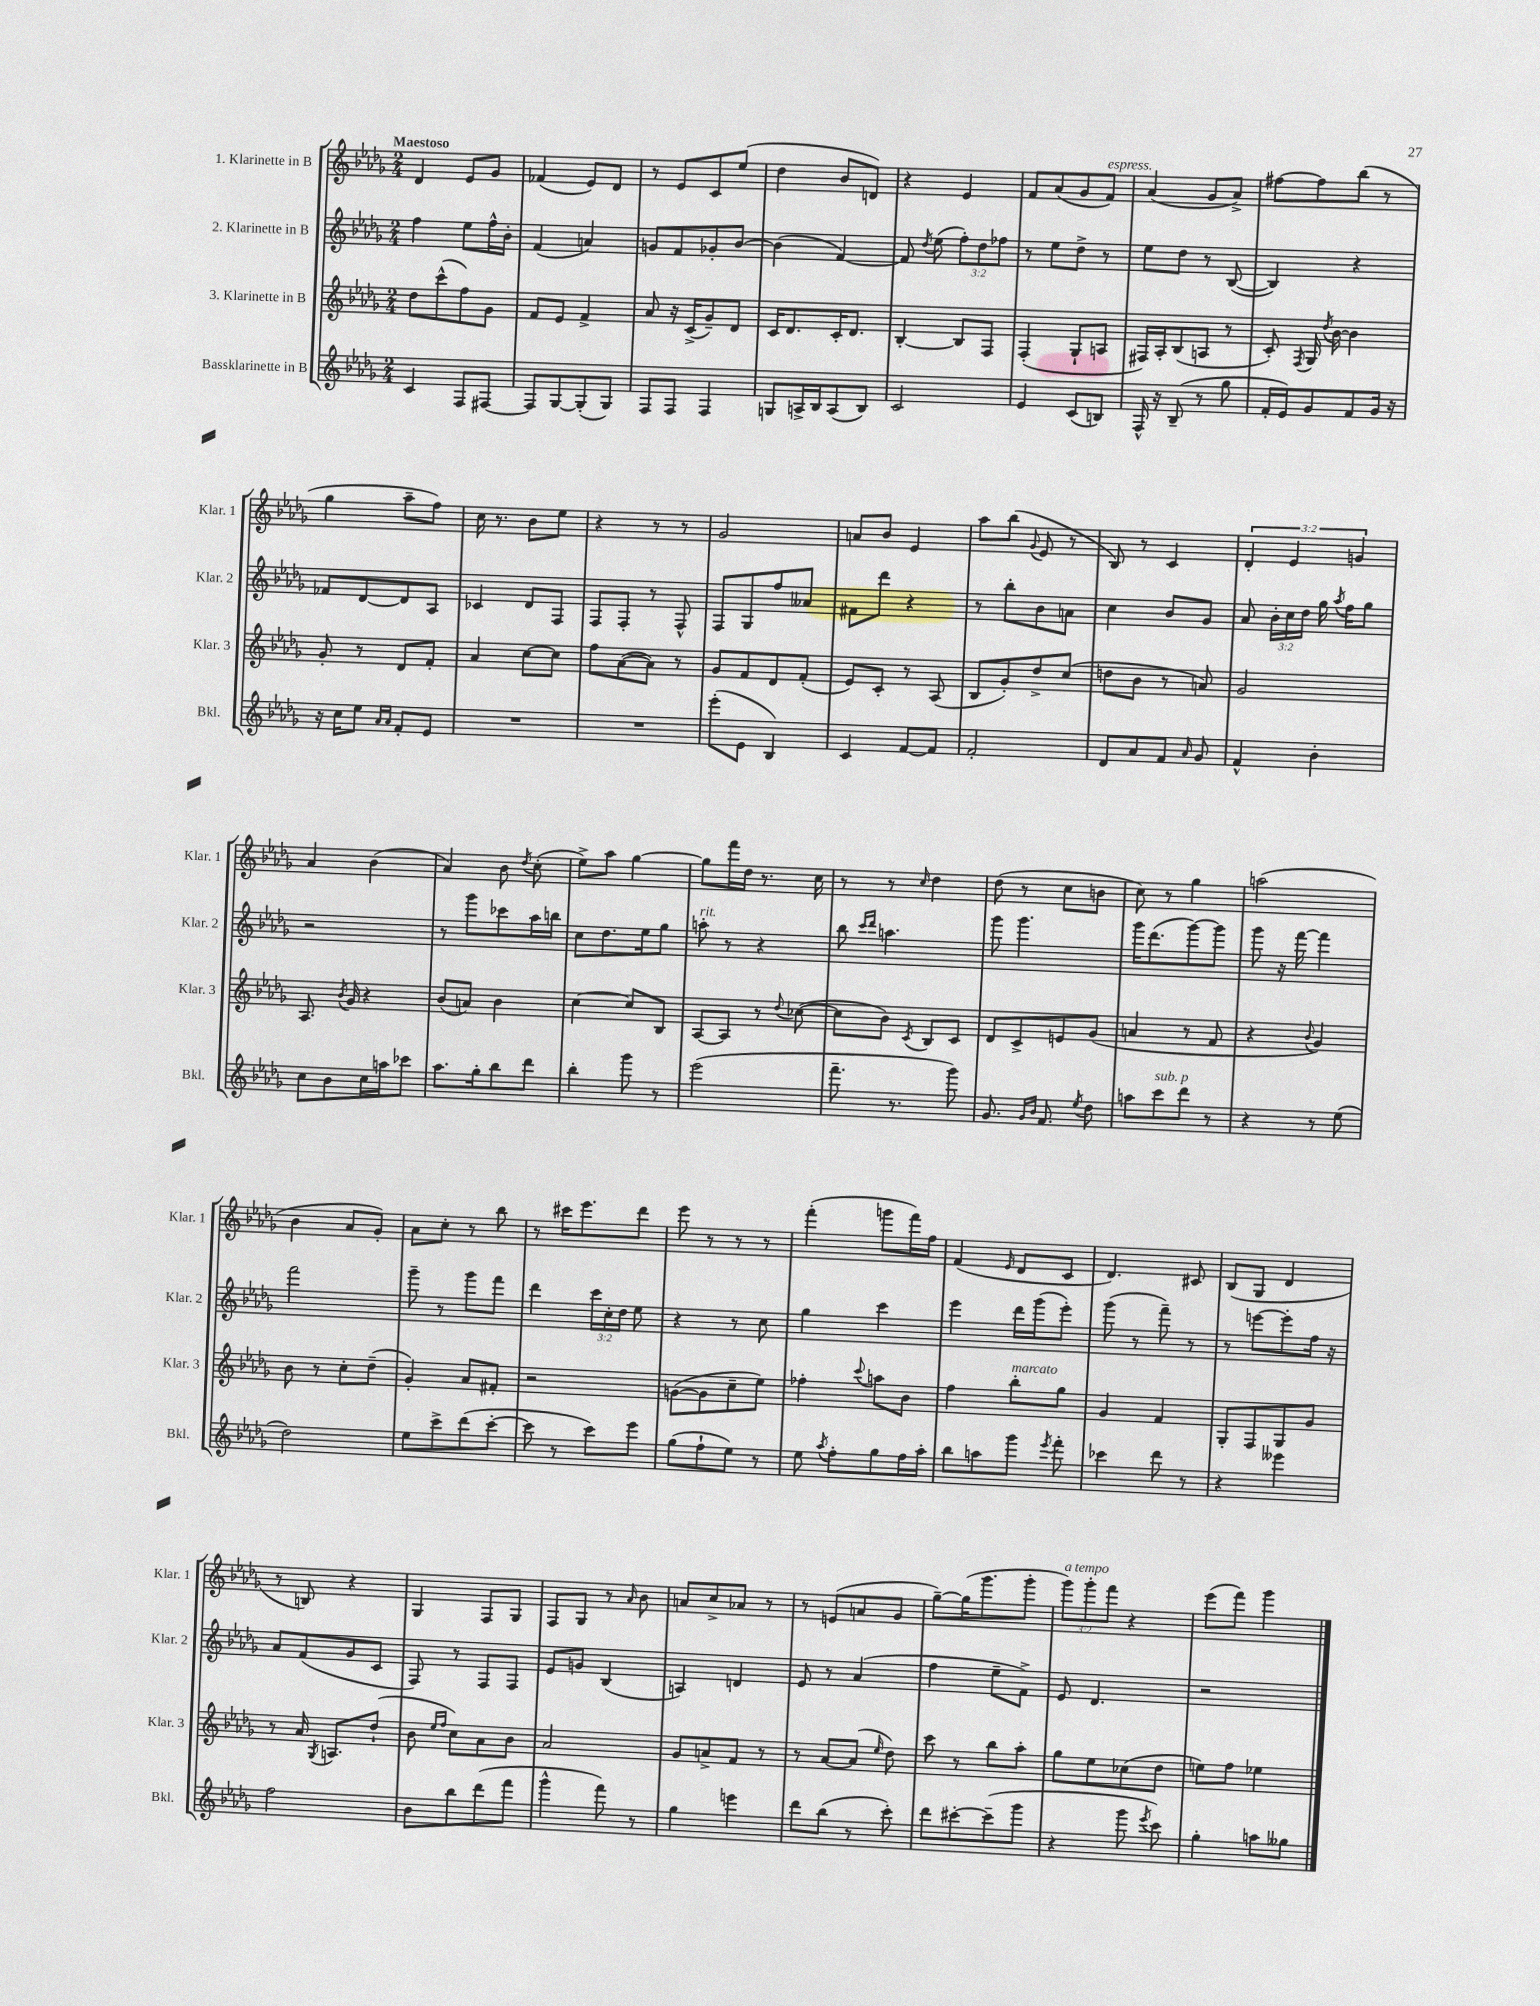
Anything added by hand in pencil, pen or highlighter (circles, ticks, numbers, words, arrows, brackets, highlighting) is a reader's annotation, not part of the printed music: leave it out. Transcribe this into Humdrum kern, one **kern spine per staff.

**kern	**kern	**kern	**kern
*staff4	*staff3	*staff2	*staff1
*clefG2	*clefG2	*clefG2	*clefG2
*k[b-e-a-d-g-]	*k[b-e-a-d-g-]	*k[b-e-a-d-g-]	*k[b-e-a-d-g-]
*M2/4	*M2/4	*M2/4	*M2/4
4c/	8dd-\L	4ff\	4d-/
.	(8ccc^^\	.	.
8F/L	8ff\)	8ee-\L	8e-/L
[8F#/J	8g-\J	16ff^^\L	8g-/J
.	.	16b-'\JJ	.
=	=	=	=
8F#/]L	8f/L	(4f/	(4f-/
[8G-/	8e-/J	.	.
(8G-'/]	4f^/	4a/)	8e-/L)
8G-/J)	.	.	8d-/J
=	=	=	=
8F/L	8a-/	8g/L	8r
8F/J	16r	8f/	8e-/L
.	(16c^/LK	.	.
4F/	8g-~/)	8g-'/	8c/
.	8d-/J	[8b-/J	(8ee-/J
=	=	=	=
8G/L	16c/LK	(4b-\]	4dd-\
.	8.d-/	.	.
16A^/L	.	.	.
16B-/J	.	.	.
(8A/	16c'/K	[4f/)	8b-/L
.	8.d-/J	.	.
8B-/J)	.	.	8d/J)
=	=	=	=
2c/	[4B-'/	8f/]	4r
.	.	8qdd-/	.
.	.	(8ee-\	.
.	8B-/]L	12ff'\L)	4e-/
.	.	12dd-\	.
.	8F/J	.	.
.	.	12ff-\J	.
=	=	=	=
4e-/	(4F'/	8r	8f/L
.	.	8ee-\L	(8a-/
(8c/L	8G-`/L	8dd-^\J	8g-/
8B/J)	8A/J	8r	8f/J)
=	=	=	=
16F^^/	16F#/LL)	8ee-\L	(4a-/
16r	16A-'/J	.	.
(8B-~/	(8B-/	8dd-\J	.
8r	8A/J	8r	8g-/L
8gg-\	8r	([8B-/	8a-^/J)
=	=	=	=
16f'/LL	8c'/)	4B-/])	[8ff#\L
16e-/J)	.	.	.
.	8qF/	.	.
8g-/	16G-/	.	8ff#\]
.	8qdd-/	.	.
.	[16b-\	.	.
8f/	4b-\]	4r	(8bb-\J
16g-/Jk	.	.	8r
16r	.	.	.
=	=	=	=
16r	8g-'/	8f-/L	4gg-\
16cc\LK	.	.	.
8ee-\J	8r	[8d-/	.
16qqa-/LL	.	.	.
16qqa-/JJ	.	.	.
8f'/L	8d-/L	8d-/]	8aa-~\L
8e-/J	8f'/J	8A-/J	8ff\J)
=	=	=	=
2r	4a-/	4c-/	16cc\
.	.	.	8.r
.	[8cc\L	8d-/L	8b-\L
.	8cc\]J	8F/J	8ee-\J
=	=	=	=
2r	8ff\L	8F/L	4r
.	([8a-\	8F'/J	.
.	8a-\]J)	8r	8r
.	8r	8F^^/	8r
=	=	=	=
(8eee-'\L	8g-/L	8F/L	2g-/
8e-\J	8f/	8G-/	.
4B-/)	8d-/	8ff/	.
.	(8f'/J	8a--/J	.
=	=	=	=
4c/	8e-/L)	8f#\L	8a/L
.	8c'/J	8ddd-\J	8b-/J
[8f/L	8r	4r	4e-/
8f/]J	(8A-/	.	.
=	=	=	=
2f'/	8B-/L	8r	8aa-\L
.	8g-'/)	8bb-'\L	(8bb-\J
.	.	.	8qqg-/
.	8dd-^/	8b-\	8e-/
.	(8cc/J	8a\J	8r
=	=	=	=
8d-/L	8dd\L	4cc\	8B-/)
8a-/	8b-\J	.	8r
8f/J	8r	8b-/L	4c/
16qqa-/	.	.	.
8g-/	8a/)	8g-/J	.
=	=	=	=
4f^^/	2g-/	8a-/	6d-'/
.	.	24b-'\LL	.
.	.	24cc\	6e-/
.	.	24dd-\JJ	.
4b-'\	.	16gg-\	.
.	.	8qaa-/	.
.	.	16ff\LK	.
.	.	.	6g/
.	.	8gg-\J	.
=	=	=	=
8cc\L	8.A-/	2r	4a-/
8b-\	.	.	.
.	8qb-/	.	.
.	16g-/	.	.
16cc\L	4r	.	(4b-\
16aa\J	.	.	.
8ccc-\J	.	.	.
=	=	=	=
8.aa-\L	(8b-/L	8r	4a-/)
.	8a/J)	8ggg-\L	.
16gg-'\k	.	.	.
8bb-\	4b-\	8ccc-\	8b-\
.	.	.	8qdd-/
8ddd-\J	.	16aa-\L	(8cc'\
.	.	16bb\JJ	.
=	=	=	=
4bb-'\	[4cc\	8cc\L	8ee-^\L)
.	.	8.dd-\	8aa-\J
8ggg-\	8cc/]L	.	[4gg-\
.	.	16ee-\k	.
8r	8B-/J	8gg-\J	.
=	=	=	=
(2eee-\	[8A-/L	8aa'\	8gg-\]L
.	8A-/]J	8r	16fff\L
.	.	.	16dd-\JJ
.	8r	4r	8.r
.	8qqdd-/	.	.
.	([8cc-\	.	.
.	.	.	16cc\
=	=	=	=
8.fff~\	8cc-\]L	8bb-\	8r
.	.	16qqccc/LL	.
.	.	16qqddd-/JJ	.
.	8b-\J)	4.aa\	8r
8.r	.	.	.
.	8qc/	.	16qqcc/
.	8B-/L	.	4dd-\
8ggg-\)	8c/J	.	.
=	=	=	=
8.g-/	8d-/L	8ggg-\	(8dd-\
.	8c^/	4.ggg-\	8r
16qqg-/LL	.	.	.
16qqb-/JJ	.	.	.
8.f/	.	.	.
.	8e/	.	8cc\L
8qee-/	.	.	.
8dd-\	(8g-/J	.	8b\J
=	=	=	=
8aa\L	4a/	16ggg-\LK	8cc\)
.	.	(8.ddd-\	.
8ccc\	.	.	8r
8ddd-\J	8r	[8ggg-\)	4gg-\
8r	8f/	8ggg-\]J	.
=	=	=	=
4r	4r	8ggg-\	(2aa\
.	.	16r	.
.	.	[16fff\	.
.	8qqb-/	.	.
8r	4g-/)	4fff\]	.
(8ee-\	.	.	.
=	=	=	=
2dd-\)	8b-\	2fff\	4b-\
.	8r	.	.
.	8cc'\L	.	8a-/L
.	(8dd-~\J	.	8g-'/J)
=	=	=	=
8ee-\L	4g-'/)	8ggg-~\	8a-\L
8ccc^\	.	8r	8cc'\J
(8ddd-\	8a-/L	8ggg-\L	8r
[8ccc'\J	8f#'/J	8fff\J	8bb-\
=	=	=	=
8ccc\]	2r	4ddd-\	8r
8r	.	.	16ccc#\LK
.	.	.	8.eee-\
8ccc\L)	.	24ccc\LL	.
.	.	24cc'\	.
.	.	24dd-\JJ	.
8eee-\J	.	8ee-\	8ddd-\J
=	=	=	=
(8gg-\L	([8g\L	4r	8eee-\
8ff`\	8g\]	.	8r
8ee-\J)	8cc~\	8r	8r
8r	8ee-\J)	8cc\	8r
=	=	=	=
8ee-\	4ff-'\	4gg-\	(4fff'\
8qaa-/	.	.	.
8ff'\L	.	.	.
.	8qqccc/	.	.
8gg-\	8aa\L	4ccc\	8ggg\L
16ff\L	8b-\J	.	16fff\L)
16aa-'\JJ	.	.	16ff\JJ
=	=	=	=
8bb-\L	4ff\	4eee-\	(4f/
8aa\	.	.	.
.	.	.	16qqe-/
8ggg-\J	8bb-'\L	16ddd-\LL	8d-/L
.	.	(16ggg-\J	.
8qeee-/	.	.	.
8fff'\	8gg-\J	8eee-'\J)	8c/J
=	=	=	=
4ccc-\	4g-/	(8ggg-\	4.d-/)
.	.	8r	.
8ddd-\	4f/	8fff~\)	.
8r	.	8r	8c#/
=	=	=	=
4r	8G-'/L	8r	(8B-/L
.	8F/	[8eee\L	8G-/J
4eee--\	8G-/	8eee'\]	4d-/
.	8g-/J	16ff\Jk	.
.	.	16r	.
=	=	=	=
2ff\	8r	8a-/L	8r
.	16a-/	(8f/	8B/)
.	8qG-/	.	.
.	8.A/L	.	.
.	.	8g-/	4r
.	(8dd-`/J	8c/J	.
=	=	=	=
8b-\L	8b-\	8F/)	4G-/
.	16qqee-/LL	.	.
.	16qqff/JJ	.	.
8bb-\	8cc\L)	8r	.
(8ddd-\	8a-\	8F/L	8F/L
8fff\J	8b-\J	8F/J	8G-/J
=	=	=	=
4ggg-^^\	2a-/	8e-/L	8F/L
.	.	8g/J	8G-/J
8fff\)	.	(4B-/	8r
.	.	.	16qqa-/
8r	.	.	8b-\
=	=	=	=
4gg-\	8g-/L	4A/)	8a/L
.	8a^/	.	8cc^/
4eee\	8f/J	4d/	8a-/J
.	8r	.	8r
=	=	=	=
8ddd-\L	8r	8e-/	8r
(8bb-\J	[8a-/L	8r	(8e/L
8r	(8a-/]J	(4a-/	8a/
.	16qqee-/	.	.
8ccc'\)	8dd-\)	.	8g-/J
=	=	=	=
8ddd-\L	8ccc\	4ff\	[8gg-~\L)
[8ccc#'\	8r	.	(16gg-\]K
.	.	.	8.ggg-\
(8ccc#~\]	8bb-\L	8ee-~\L	.
8ggg-\J	8aa-'\J	8f^\J)	8ggg-'\J
=	=	=	=
4r	8gg-\L	8e-/	12ggg-\L)
.	.	.	12ggg-'\
.	8ee-\	4.d-/	.
.	.	.	12fff\J
8ggg-\	(8cc-\	.	4r
8qeee-/	.	.	.
8ccc\)	8dd-\J	.	.
=	=	=	=
4gg-'\	8ee\L)	2r	(8eee-\L
.	8ff\J	.	8fff\J)
8aa\L	4ee-\	.	4ggg-\
8gg--\J	.	.	.
==	==	==	==
*-	*-	*-	*-
